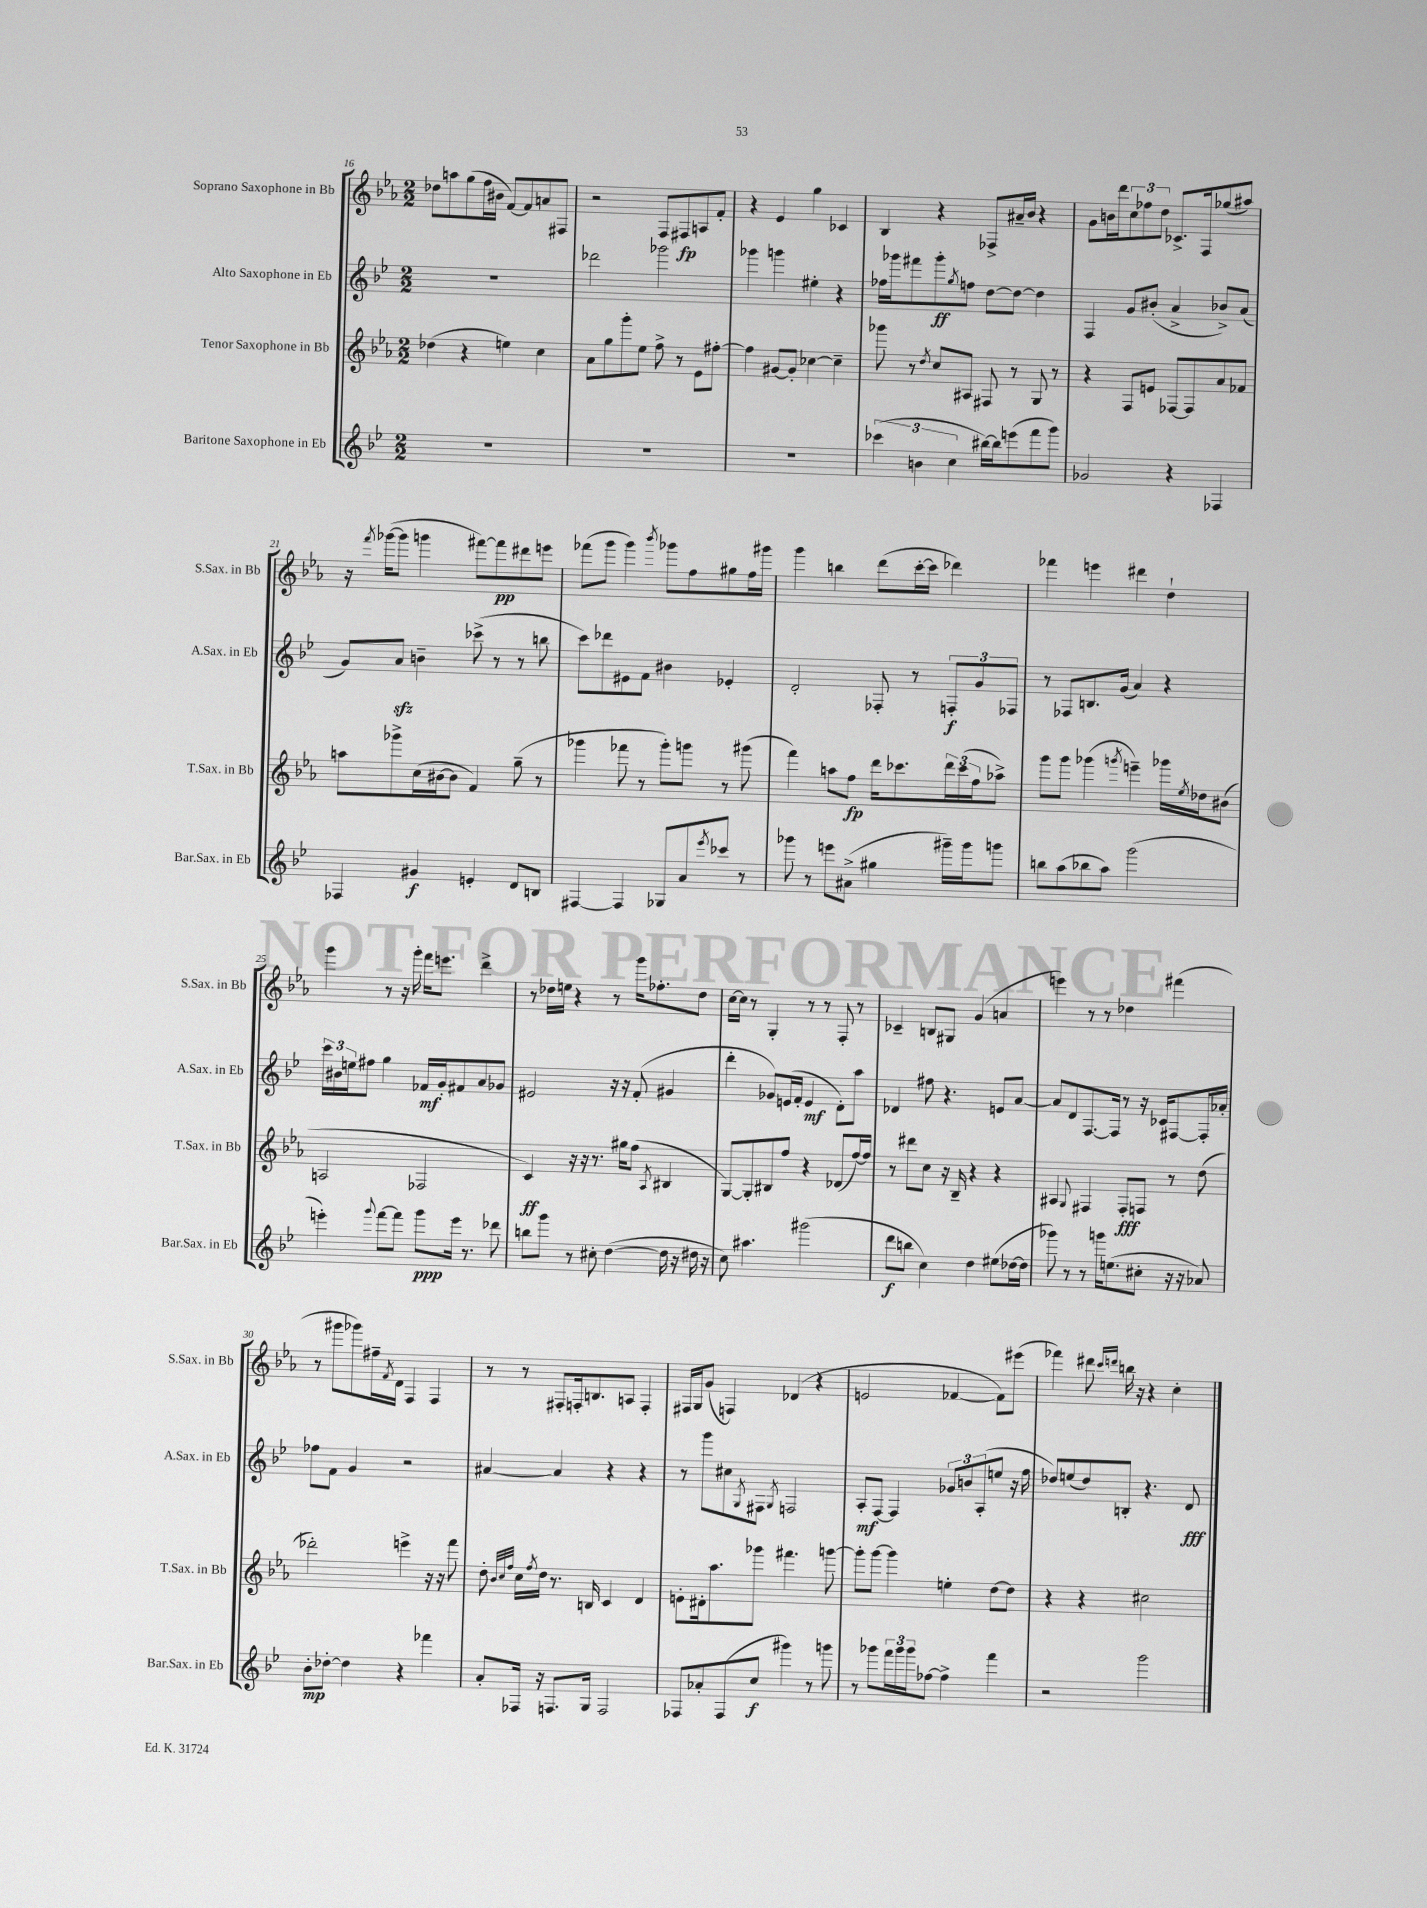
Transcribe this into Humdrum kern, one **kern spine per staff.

**kern	**kern	**kern	**kern
*staff4	*staff3	*staff2	*staff1
*clefG2	*clefG2	*clefG2	*clefG2
*k[b-e-]	*k[b-e-a-]	*k[b-e-]	*k[b-e-a-]
*M2/2	*M2/2	*M2/2	*M2/2
1r	(4dd-	1r	8dd-
.	.	.	8aa
.	4r	.	(8gg
.	.	.	16ff
.	.	.	16b#
.	4ee)	.	[8f)
.	.	.	8f]
.	4cc	.	8a
.	.	.	8F#
=	=	=	=
1r	8a-	2ddd-	2r
.	8gg	.	.
.	8ggg'	.	.
.	8ee-	.	.
.	8ff^	2ggg-	8F
.	8r	.	8F#
.	8e-	.	8A
.	[8ff#'	.	8f'
=	=	=	=
1r	4ff#]	4ggg-	4r
.	[8g#	4ggg	4e-
.	8g#']	.	.
.	[4cc-	4ee#'	4gg
.	4cc-~]	4r	4c-
=	=	=	=
(6ccc-	8ggg-	16ff-	4B-
.	.	16ggg-	.
.	8r	8fff#	.
6b	.	.	.
.	8qdd	.	.
.	8cc	8ggg-'	4r
6cc	.	.	.
.	.	8qgg	.
.	8A#	8ff	.
[16bb#)	8F#	[8dd	8F-^
16bb#]	.	.	.
(8eee	8r	8dd_	16a#~
.	.	.	16b-
8fff	8G	4dd]	4r
8ggg)	8r	.	.
=	=	=	=
2g-	4r	4F	8g
.	.	.	16b
.	.	.	16ddd
.	8F	8g	12cc
.	.	.	12ff-
.	8e	(8b#'	.
.	.	.	12dd
4r	[8F-	4a^	8.c-^
.	8F-]	.	.
.	.	.	16F
4F-	8a-	8b-^)	(8gg-
.	8f-	(8a	8aa#)
=	=	=	=
4F-	8aa	8g)	16r
.	.	.	8qfff
.	.	.	([16ggg-
.	8ggg-^	8a	8ggg-]
4g#	(16cc	4b~	4ggg
.	[16b#	.	.
.	8b#]	.	.
4e'	4f)	(8ccc-^	[8fff#)
.	.	8r	8fff#]
8d	(8gg~	8r	8ddd#
8B	8r	8bb	8eee
=	=	=	=
[4F#	4ggg-	8ccc)	(8fff-
.	.	8ddd-	8ggg
4F#]	8fff-	8e#	4ggg)
.	8r	8f	.
.	.	.	8qbbb-
8G-	8ggg-')	4b#	8ggg-
8a	8ggg	.	8ff
8qeee-	.	.	.
8ccc-	8r	4e-'	8gg#
8r	(8ggg#	.	16ff
.	.	.	16ggg#
=	=	=	=
8ggg-	4fff)	2d'	4ggg
8r	.	.	.
8eee	8aa	.	4bb
(8a#^	8ff	.	.
4gg#	16ddd	8F-'	(8ddd
.	8.ccc-	.	.
.	.	8r	[16ccc'
.	.	.	16ccc]
16ggg#~)	24ddd	12F'	4ddd-)
.	(24ccc-	.	.
16ggg#	.	.	.
.	24ff	12g	.
8ggg	8aa-^)	.	.
.	.	12F-	.
=	=	=	=
8bb	8ggg	8r	4fff-
(8aa	8ggg	8F-	.
8bb-	(4ggg-	8.B	4eee
8aa)	.	.	.
.	.	(16g	.
.	8qggg	.	.
(2ggg	4eee~)	4a)	4ddd#
.	16ggg-	4r	4dd`
.	8qee-	.	.
.	16dd-	.	.
.	(8b#	.	.
=	=	=	=
4eee')	2A	24ccc	4ggg
.	.	24b#	.
.	.	24ee	.
.	.	8ff#	.
8qqggg	.	.	.
[8fff	.	4gg	8r
8fff]	.	.	16r
.	.	.	16ggg'
8ggg	2F-	16f-	16fff
.	.	16g'	8.eee
16eee	.	8f#	.
8.r	.	.	.
.	.	8a	4ddd^
8ddd-	.	8g-	.
=	=	=	=
8bb	4c)	2e#	8r
8ggg	.	.	16dd-
.	.	.	16ee
8r	16r	.	4r
.	16r	.	.
8cc#'	8.r	.	.
([4dd	.	16r	8r
.	16gg#	16r	.
.	(8ff	(8f'	16ggg
.	.	.	8.ff-'
.	8qA-	.	.
16dd]	4B#	4g#	.
16r	.	.	.
16dd#	.	.	8dd-
16r	.	.	.
=	=	=	=
8cc)	[8G)	4ddd'	[16cc
.	.	.	16cc]
4.aa#	8G']	.	8r
.	8B#	8g-)	4G'
.	8ff	(16e	.
.	.	16f'	.
(2ggg#	4r	4e	8r
.	.	.	8r
.	(8d-	8d')	8F'
.	[16ff)	8aa	8r
.	16ff]	.	.
=	=	=	=
8ddd	8r	4d-	4c-~
8bb	8ddd#	.	.
4cc)	8cc	8ff#	8B
.	16r	4.r	8G#
.	16B-~	.	.
4dd	4r	.	(4g
(8ee#	4r	8e	4a
[16dd-	.	[8a	.
16dd-]	.	.	.
=	=	=	=
8ggg-)	4A#	8a]	4eee)
8r	.	8d	.
.	8qqG	.	.
8r	4F#	[8.F	8r
16ggg	.	.	8r
(8.ee	.	16F]	.
.	8F#'	8r	4dd-
8cc#'	8F	16r	.
.	.	16c-	.
16r	8r	[8F#	(4fff#
16r	.	.	.
8a-)	(8dd	16F#']	.
.	.	16a-'	.
=	=	=	=
8b-'	2ddd-')	8ff-	8r
[8dd-'	.	8f	8ggg#
4dd-]	.	4g	8ggg-)
.	.	.	16ff#~
.	.	.	8qf
.	.	.	16d
4r	4eee^	2r	4F
4fff-	16r	.	4F
.	16r	.	.
.	8fff	.	.
=	=	=	=
8a'	8dd'	[4a#	8r
.	32qqb-	.	.
.	32qqcc	.	.
.	32qqff	.	.
16F-	16cc	.	8r
.	8qff	.	.
16r	16dd	.	.
8.F	8.r	4a#]	8F#'
.	.	.	16F'
16G	16B	.	8.B
2F	4c	4r	.
.	.	.	8A
.	4d	4r	4F'
=	=	=	=
8F-	8e'	8r	16F#
.	.	.	16G
8a-'	16d#'	8ggg	(8g
.	8.aa-	.	.
(8F-	.	8cc#	4F)
.	.	8qG	.
8cc	8ggg-	8F#	.
.	.	8qG	.
4ggg#)	4.fff#	2F	(4d-
8r	.	.	4r
8ggg	[8ggg	.	.
=	=	=	=
8r	8ggg']	8A'	2e
8ggg-	[8ggg	[8F	.
24fff	4ggg]	4F]	.
24ggg-	.	.	.
24ggg-	.	.	.
[8ff-	.	.	.
4ff-^]	4ee'	12g-	[4f-
.	.	12b	.
.	.	(12A'	.
4fff	[8dd	8ee	8f-])
.	8dd]	16r	(8eee#
.	.	16ff	.
=	=	=	=
2r	4r	8dd-)	4fff-)
.	.	(8ee	.
.	4r	8dd-)	8ddd#
.	.	.	16qqccc
.	.	.	16qqddd
.	.	8B'	16bb
.	.	.	16r
2ggg	2cc#	4.r	4r
.	.	.	4cc'
.	.	8d	.
==	==	==	==
*-	*-	*-	*-
